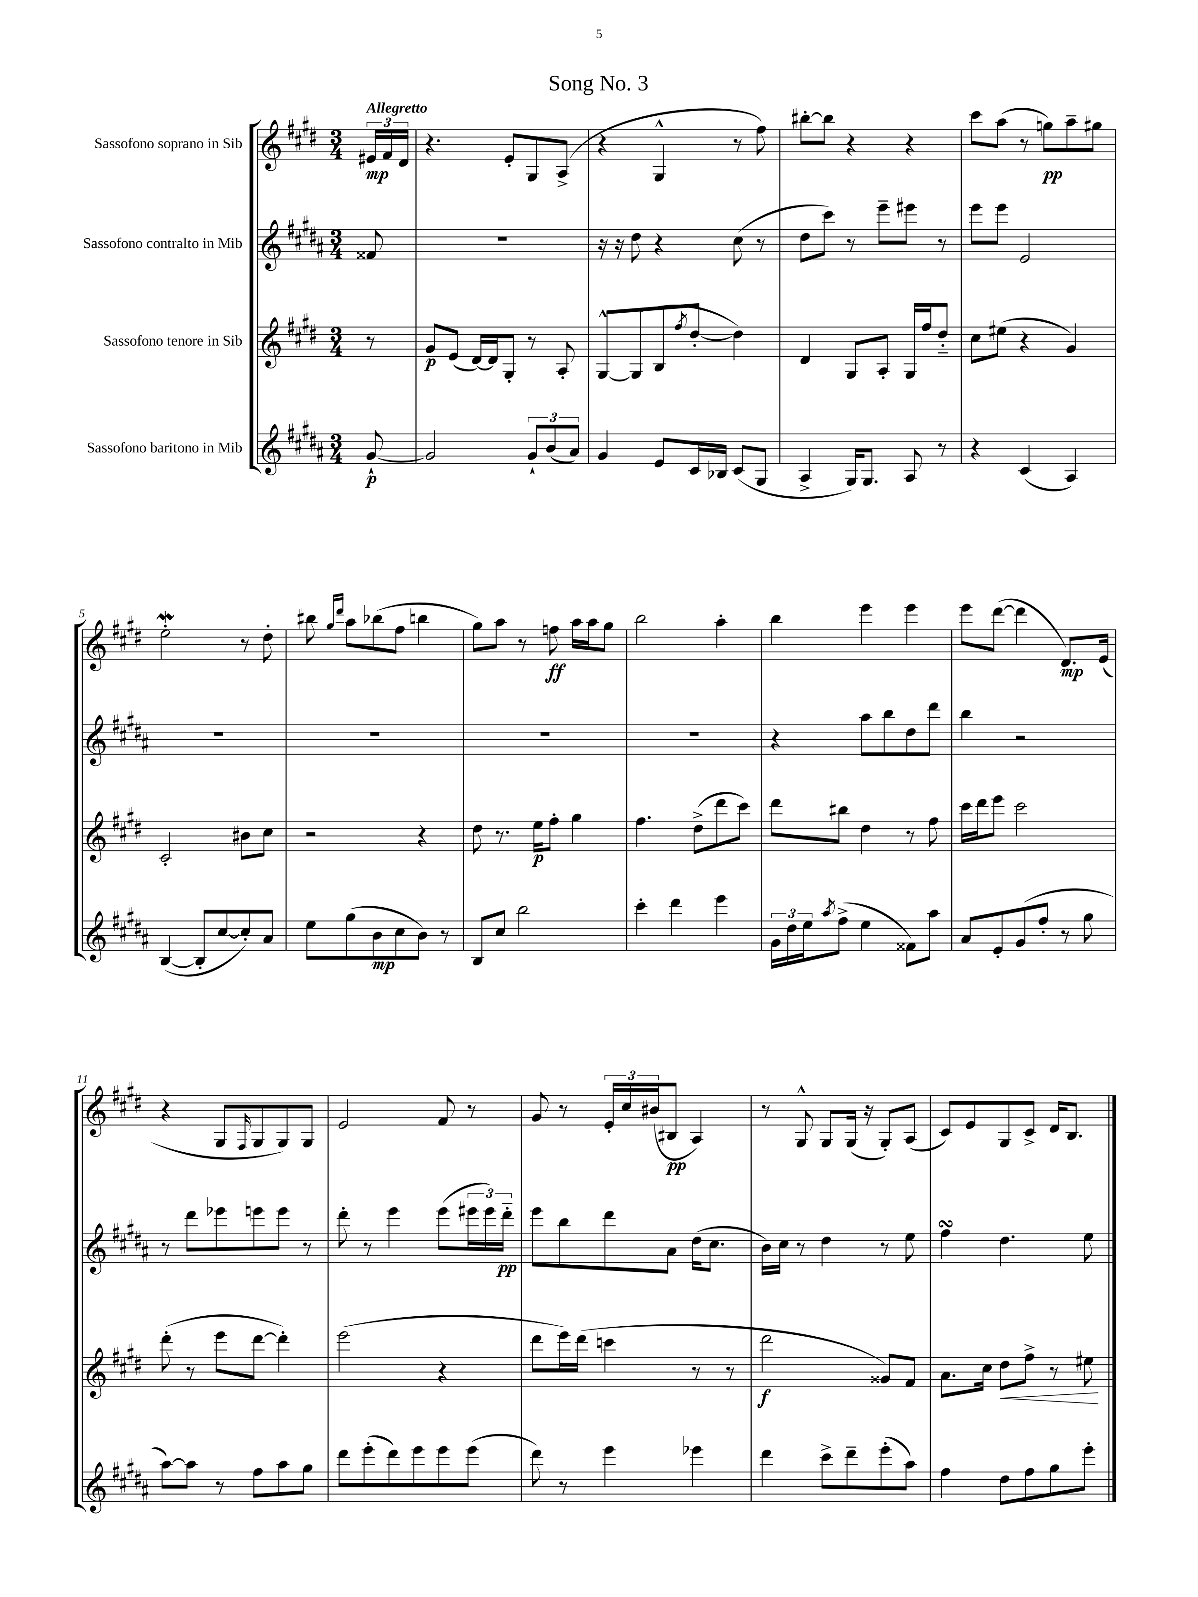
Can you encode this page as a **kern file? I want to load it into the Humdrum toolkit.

**kern	**kern	**kern	**kern
*staff4	*staff3	*staff2	*staff1
*clefG2	*clefG2	*clefG2	*clefG2
*k[f#c#g#d#a#]	*k[f#c#g#d#]	*k[f#c#g#d#a#]	*k[f#c#g#d#]
*M3/4	*M3/4	*M3/4	*M3/4
[8g#`/	8r	8f##/	24e#/LL
.	.	.	24f#/
.	.	.	24d#/JJ
=	=	=	=
2g#/]	8g#/L	2.r	4.r
.	(8e/J	.	.
.	[16d#/LL)	.	.
.	16d#/]J	.	.
.	8G#'/J	.	8e'/L
12g#`/L	8r	.	8G#/
(12b/	.	.	.
.	8A'/	.	(8A^/J
12a#/J)	.	.	.
=	=	=	=
4g#/	[8G#^^/L	16r	4r
.	.	16r	.
.	(8G#/]	8dd#\	.
8e/L	8B/	4r	4G#^^/
.	8qff#/	.	.
16c#/L	[8dd#'/J	.	.
16B-/JJ	.	.	.
(8c#/L	4dd#\])	(8cc#\	8r
8G#/J	.	8r	8ff#\)
=	=	=	=
4A#^/	4d#/	8dd#\L	[8bb#'\L
.	.	8ccc#\J)	8bb#\]J
16G#/LK)	8G#/L	8r	4r
8.G#/J	.	.	.
.	8A'/J	8eee~\L	.
8A#/	16G#/LL	8eee#\J	4r
.	16ff#/J	.	.
8r	8dd#'~/J	8r	.
=	=	=	=
4r	8cc#\L	8eee\L	8ccc#\L
.	(8ee#\J	8eee\J	(8aa\J
(4c#/	4r	2e/	8r
.	.	.	8gg\L)
4A#/)	4g#/)	.	8aa~\
.	.	.	8gg#\J
=	=	=	=
([4B/	2c#'/	2.r	2ee'\
8B'/]L	.	.	.
[8cc#/	.	.	.
8cc#'/])	8b#\L	.	8r
8a#/J	8cc#\J	.	8dd#'\
=	=	=	=
8ee\L	2r	2.r	8bb#\
.	.	.	16qqgg#/LL
.	.	.	16qqddd#/JJ
(8gg#\	.	.	8aa\L
8b\	.	.	(8bb-\
8cc#\	.	.	8ff#\J
8b\J)	4r	.	4bb\
8r	.	.	.
=	=	=	=
8B/L	8dd#\	2.r	8gg#\L)
8cc#/J	8.r	.	8aa\J
2bb\	.	.	8r
.	16ee\LK	.	.
.	8ff#'\J	.	8ff\
.	4gg#\	.	16aa\LL
.	.	.	16aa\J
.	.	.	8gg#\J
=	=	=	=
4ccc#'\	4.ff#\	2.r	2bb\
4ddd#\	.	.	.
.	(8dd#^\L	.	.
4eee\	8ddd#\	.	4aa'\
.	8ccc#\J)	.	.
=	=	=	=
24g#\LL	8ddd#\L	4r	4bb\
24dd#\	.	.	.
24ee\J	.	.	.
8qaa#/	.	.	.
(8ff#^\J	8bb#\J	.	.
4ee\	4dd#\	8aa#\L	4eee\
.	.	8bb\	.
8f##\L)	8r	8dd#\	4eee\
8aa#\J	8ff#\	8ddd#\J	.
=	=	=	=
8a#/L	16ccc#\LL	4bb\	8eee\L
.	16ddd#\J	.	.
8e'/	8eee\J	.	([8ddd#\J
(8g#/	2ccc#\	2r	4ddd#\]
8ff#'/J	.	.	.
8r	.	.	8.d#/L)
8gg#\	.	.	.
.	.	.	(16e/Jk
=	=	=	=
[8aa#\L)	(8ddd#'\	8r	4r
8aa#\]J	8r	8ddd#\L	.
8r	8eee\L	8eee-\	8G#/L
.	.	.	16qqF#/
8ff#\L	[8ddd#\J	8eee\	8G#/
8aa#\	4ddd#'\])	8eee\J	8G#/)
8gg#\J	.	8r	8G#/J
=	=	=	=
8ddd#\L	(2eee\	8ddd#'\	2e/
(8eee'\	.	8r	.
8ddd#\)	.	4eee\	.
8eee\	.	.	.
8eee\	4r	(8eee\L	8f#/
(8eee\J	.	24eee#\L	8r
.	.	24eee#\)	.
.	.	24ddd#'~\JJ	.
=	=	=	=
8ddd#\)	8ddd#\L	8eee\L	8g#/
8r	16eee\L)	8bb\	8r
.	(16ddd#\JJ	.	.
4eee\	4ccc\	8ddd#\	24e'/LL
.	.	.	24cc#/
.	.	.	(24b#/J
.	.	8a#\J	8B#/J
4eee-\	8r	(16dd#\LK	4A/)
.	.	8.cc#\J	.
.	8r	.	.
=	=	=	=
4ddd#\	2ddd#\	16b\LL)	8r
.	.	16cc#\JJ	.
.	.	8r	8G#^^/
8ccc#^\L	.	4dd#\	8G#/L
8ddd#~\	.	.	(16G#/Jk
.	.	.	16r
(8eee'\	8g##/L)	8r	8G#'/L)
8aa#\J)	8f#/J	8ee\	(8A/J
=	=	=	=
4ff#\	8.a\L	4ff#\	8c#/L)
.	.	.	8e/
.	16cc#\Jk	.	.
8dd#\L	8dd#\L	4.dd#\	8G#/
8ff#\	8ff#^\J	.	8c#^/J
8gg#\	8r	.	16d#/LK
.	.	.	8.B/J
8eee'\J	8ee#\	8ee\	.
==	==	==	==
*-	*-	*-	*-
